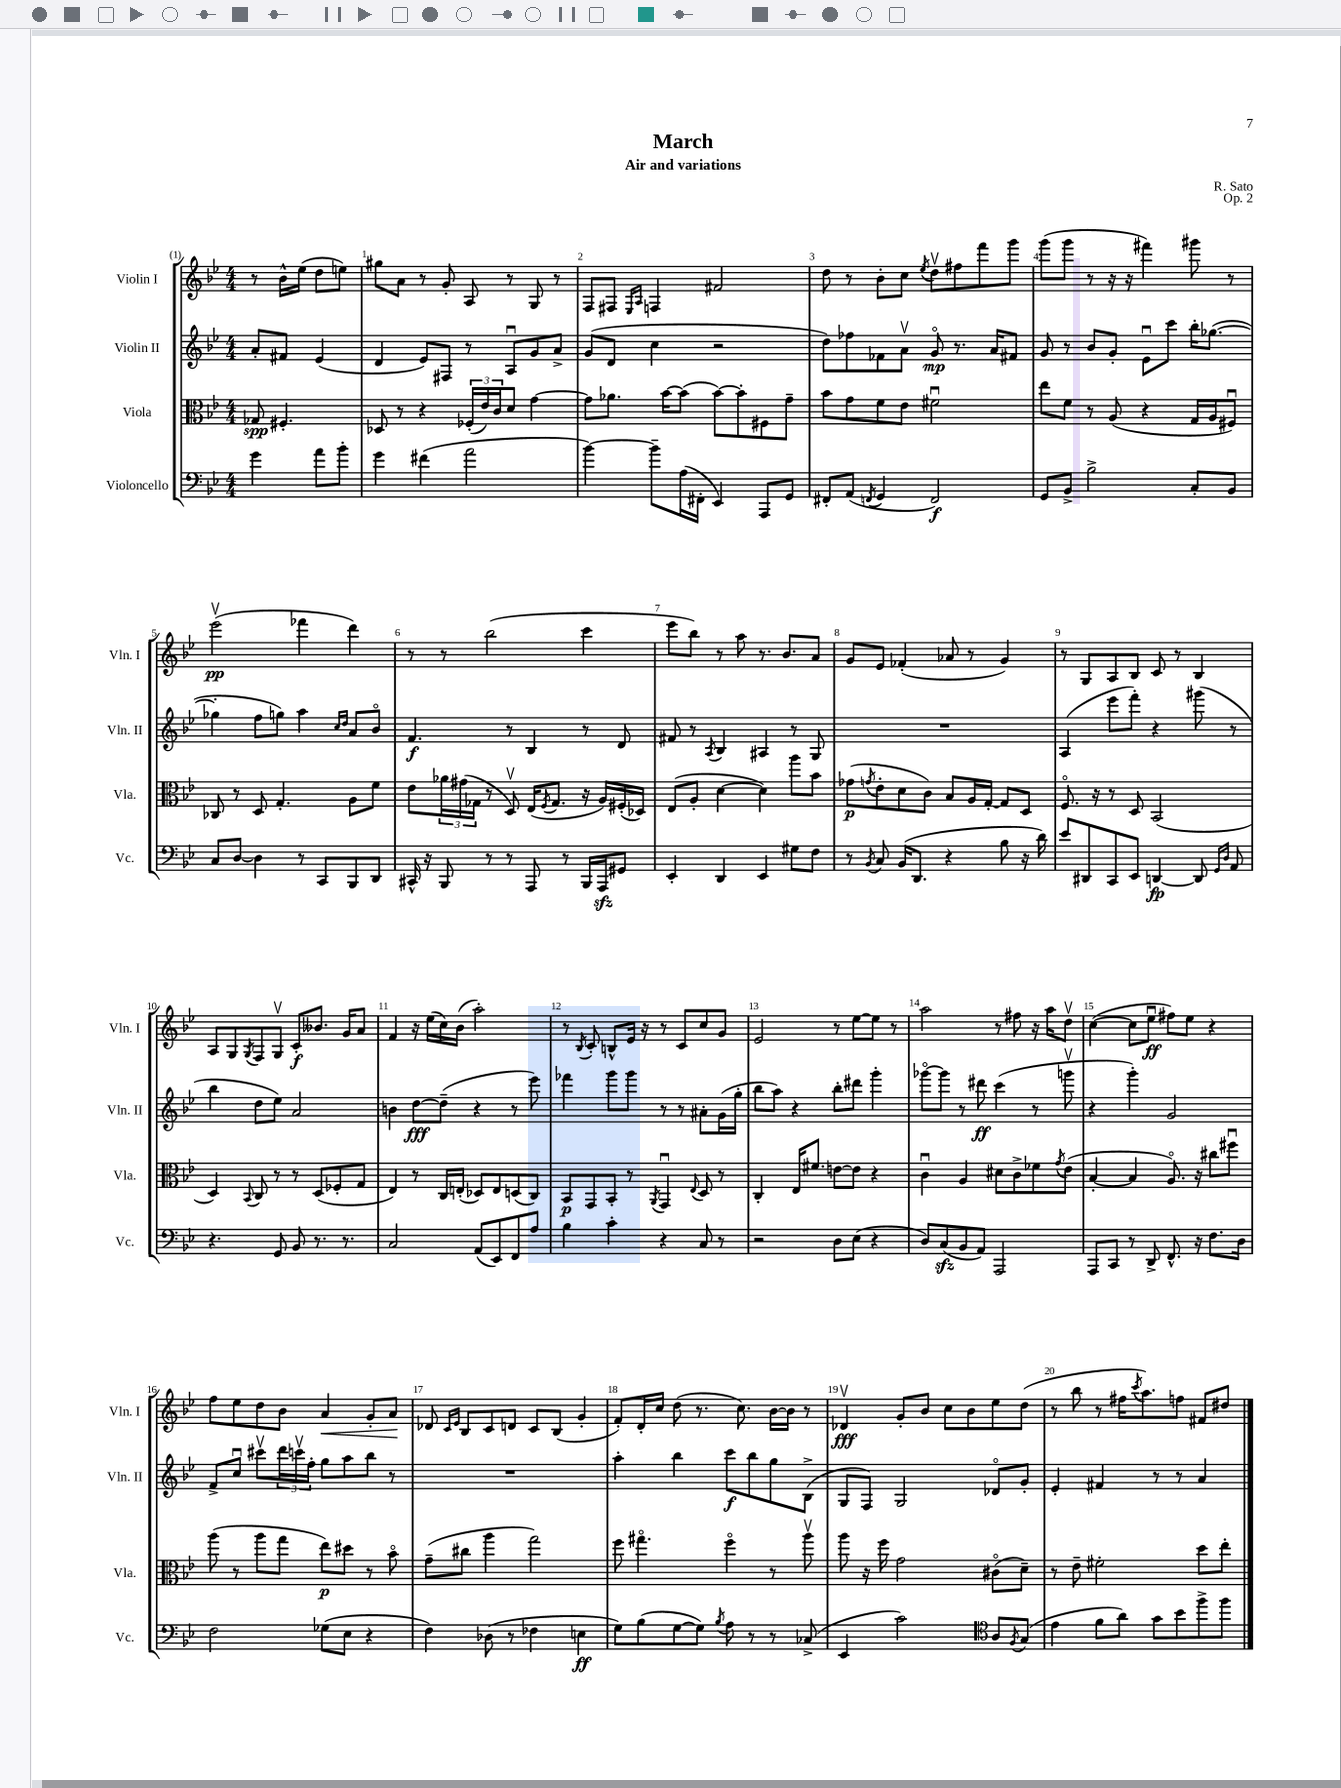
\header { title = "March" composer = "R. Sato" subtitle = "Air and variations" opus = "Op. 2" }
<<
\new StaffGroup <<
\new Staff = "s0" \with { instrumentName = "Violin I" shortInstrumentName = "Vln. I" } {
    \clef treble \key bes \major \numericTimeSignature \time 4/4 \partial 2
    r8 bes'16-^ ees''16( d''8 e''8) |
    gis''8 a'8 r8 g'8-. a8 r8 g8 r8 |
    f8 fis8 \grace { ees16 a16 } f4 fis'2 |
    d''8 r8 bes'8-. c''8 \acciaccatura { ees''8 } d''8\upbow fis''8 f'''8 g'''8 |
    g'''8( g'''8 r8 r16 r16 fis'''4) gis'''8 r8 |
    ees'''2\upbow\pp( fes'''4 d'''4) |
    r8 r8 bes''2( c'''4 |
    ees'''8 bes''8) r8 a''8 r8. bes'8. a'8 |
    g'8 ees'8 fes'4-.( aes'8 r8 g'4) |
    r8 g8 a8 bes8 c'8 r8 bes4 |
    a8 g8 \acciaccatura { g8 } f8 g8\upbow c'8-.\f beses'8. g'16 a'8 |
    f'4 r16 ees''16( c''16) bes'16( a''2-.) |
    r8 \acciaccatura { bes8 } c'8-. b8-^ ees'16 r16 r8 c'8 c''8 g'8 |
    ees'2 r8 ees''8~ ees''8 r8 |
    a''2 r8 fis''8 r16 a''16 d''8\upbow |
    c''4~( c''8 ees''8\downbow\ff fis''8) ees''8 r4 |
    f''8 ees''8 d''8 bes'8 a'4\< g'8-. a'8\! |
    des'8 \grace { c'16 ees'16 } bes8 c'8 d'8 c'8 bes8( g'4-. |
    f'8-.) d'16-. c''16 d''8( r8. c''8.) bes'16~ bes'16 r8 |
    des'4\upbow\fff g'8-. bes'8 c''8 bes'8 ees''8 d''8( |
    r8 bes''8 r8 fis''16 \acciaccatura { c'''8 } a''8.) f''8 fis'8 dis''8 \bar "|." |
}
\new Staff = "s1" \with { instrumentName = "Violin II" shortInstrumentName = "Vln. II" } {
    \clef treble \key bes \major \numericTimeSignature \time 4/4 \partial 2
    a'8-. fis'8 ees'4( |
    d'4 ees'8) fis8 r8 a8\downbow g'8 a'8-> |
    g'8( d'8 c''4 r2 |
    d''8) fes''8 fes'8 a'8\upbow g'8\flageolet\mp r8. a'16 fis'8 |
    g'8 r8 bes'8 g'8-. ees'8\downbow c'''8 bes''16-. ges''8.~( |
    ges''4-. f''8 g''8) a''4 \grace { c''16 d''16 } a'8 bes'8\flageolet |
    f'4.\f r8 bes4 r8 d'8 |
    fis'8 r8 \acciaccatura { a8 } bes4 ais4 r8 g8 |
    R1 |
    a4( ees'''8 f'''8-.) r4 gis'''8( r8 |
    bes''4 d''8 ees''8) a'2 |
    b'4 d''8~\fff d''8--( r4 r8 ees'''8) |
    fes'''4 g'''8 g'''8 r8 r8 ais'8-. g'16( g''16-. |
    bes''8 a''8) r4 bes''8-. dis'''8 g'''4-. |
    ges'''8~\flageolet ges'''8 r8 dis'''8\ff c'''4( r8 g'''8\upbow |
    r4 g'''4-.) g'2 |
    f'8-> c''8\downbow cis'''8\upbow \tuplet 3/2 { d'''16 c'''16\upbow f''16-. } g''8 a''8 bes''8 r8 |
    R1 |
    a''4-. bes''4 c'''8\f bes''8 g''8 bes8->( |
    g8 f8) g2 des'8\flageolet g'8-. |
    ees'4-. fis'4 r8 r8 a'4 \bar "|." |
}
\new Staff = "s2" \with { instrumentName = "Viola" shortInstrumentName = "Vla." } {
    \clef alto \key bes \major \numericTimeSignature \time 4/4 \partial 2
    ges8\spp fis4.-. |
    des8 r8 r4 \tuplet 3/2 { fes16-.( ees'16) c'16 } d'8 g'4~ |
    g'8 aes'8. bes'16~ bes'8( bes'8~) bes'8-. fis8 g'8-- |
    bes'8 g'8 f'8 ees'8 fis'2\downbow |
    ees''8 f'8 r8 a8( r4 g16 a16 fis8\downbow) |
    ces8 r8 d8 g4.-. a8 f'8 |
    ees'8 \tuplet 3/2 { aes'16 gis'16( ges16 } r8 d8\upbow) ees16( \acciaccatura { f8 } ges8. r16 a16) fis16-.( des16) |
    ees8( a8-. d'4~ d'4) a''8 bes'8 |
    ges'8\p( \acciaccatura { g'8 } ees'8-. d'8 c'8) bes8 a16 g16~-. g8 d8 |
    f8.\flageolet r16 r8 d8 bes,2( |
    d4) \appoggiatura { bes,8 } c8 r8 r8 d8( fes8-. g8 |
    ees4) r8 c16 e16-.( des8) e8 d8( c8) |
    bes,8\p g,8 bes,8-. r8 \acciaccatura { a,8 } g,4\downbow \appoggiatura { ees8 } d8 r8 |
    c4-. ees16 fis'8. e'8~ e'8 r4 |
    c'4\downbow a4 dis'8 c'8-> fes'8 \acciaccatura { g'8 } ees'8( |
    bes4~-. bes4 a8.\flageolet) r16 cis''8 fis''8\downbow |
    a''8( r8 a''8 g''8 ees''8\p) dis''8 r8 bes'8\flageolet |
    g'8--( cis''8 a''4 g''2) |
    f''8 gis''4.\flageolet f''4\flageolet r8 a''8\upbow |
    a''8 r16 f''16 g'2 cis'8\flageolet( d'8--) |
    r8 ees'8-- fis'2-. d''8 ees''8-. \bar "|." |
}
\new Staff = "s3" \with { instrumentName = "Violoncello" shortInstrumentName = "Vc." } {
    \clef bass \key bes \major \numericTimeSignature \time 4/4 \partial 2
    g'4 a'8 bes'8-. |
    g'4 fis'4( a'2 |
    bes'4~) bes'8-- a16( fis,16-. ees,4) a,,8 g,8 |
    fis,8-. a,8( \acciaccatura { f,8 } g,4 f,2\f) |
    g,8 bes,8-> bes2-> c8-. bes,8 |
    c8 d8~ d4 r8 c,8 bes,,8 d,8 |
    cis,16-^ r16 bes,,8 r8 r8 a,,8 r8 bes,,16 a,,16\sfz gis,8 |
    ees,4-. d,4 ees,4 gis8 f8 |
    r8 \acciaccatura { bes,8 } c8 bes,16( d,8. r4 bes8 r16 d'16) |
    ees'8 dis,8 c,8 ees,8 d,4~\fp d,8 \grace { g,16 d16 } a,8 |
    r4. g,8 bes,8 r8. r8. |
    c2 a,8( ees,8) f,8 a8 |
    bes4 c'4-. r4 c8 r8 |
    r2 d8 ees8( r4 |
    d8) c8\sfz( bes,8 a,8) a,,2 |
    a,,8 c,8 r8 d,8-> f,8.-^ r16 f8. d16 |
    f2 ges8( ees8 r4 |
    f4) des8( r8 fes4 e4\ff |
    g8) bes8( g8~ g8) \acciaccatura { bes8 } a8 r8 r8 ces8->( |
    ees,4 c'2) \clef tenor a8 \acciaccatura { f8 } g8( |
    ees'4 f'8 a'8) g'8 bes'8 f''8-> f''8 \bar "|." |
}
>>
>>
\layout { \context { \Score \override BarNumber.break-visibility = ##(#f #t #t) barNumberVisibility = #all-bar-numbers-visible } }
